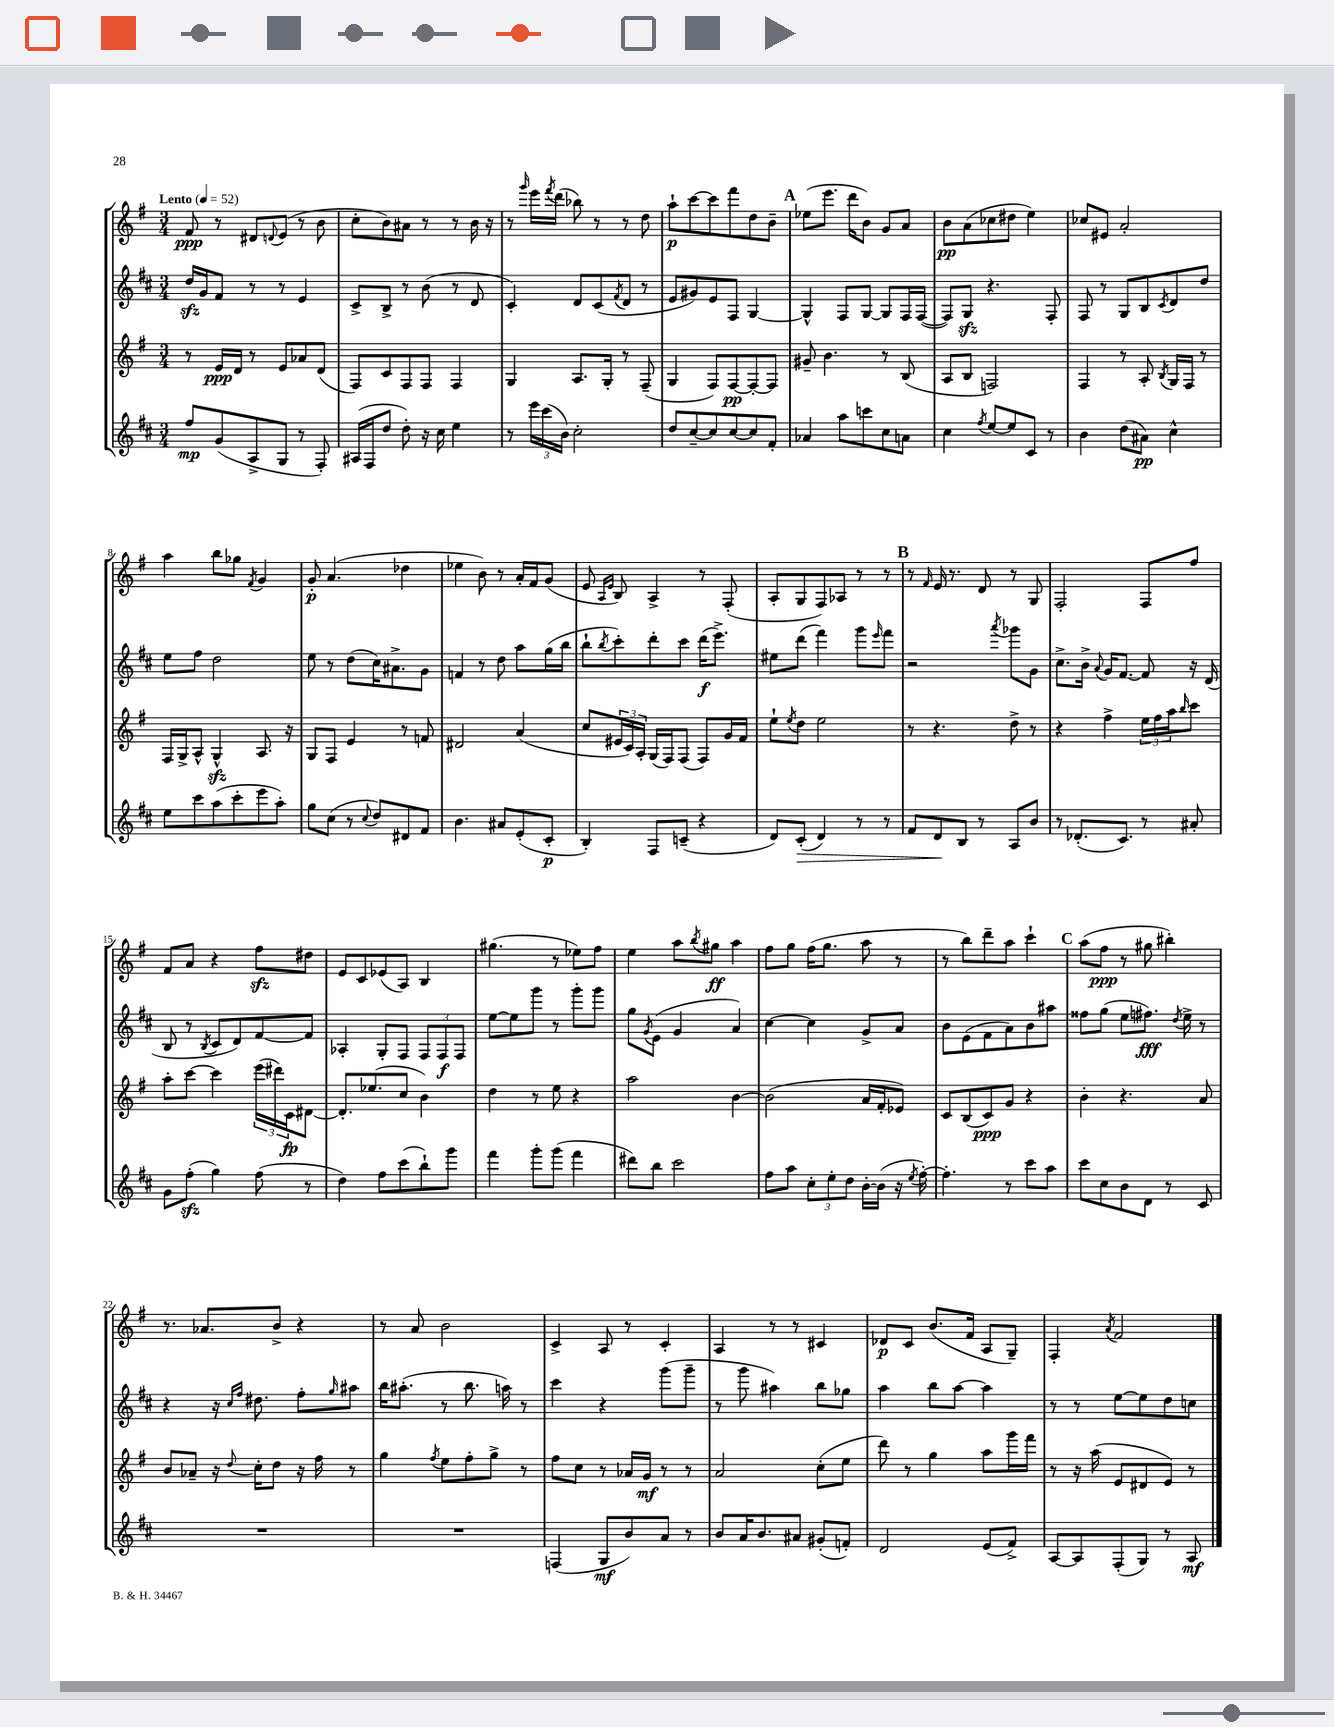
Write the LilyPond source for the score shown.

<<
\new StaffGroup <<
\new Staff = "s0" {
    \clef treble \key g \major \numericTimeSignature \time 3/4 \tempo "Lento" 4 = 52
    fis'8\ppp r8 dis'8 \appoggiatura { d'8 } e'8( r8 b'8 |
    c''8-. b'8) ais'8 r8 r8 b'16 r16 |
    r8 \grace { g'''16 } e'''16 \acciaccatura { fis'''8 } d'''16( bes''8) r8 r8 d''8 |
    a''8-!\p c'''8~ c'''8 fis'''8 d''8 b'8-- |
    \mark \markup { \bold "A" } ees''8( e'''8. d'''16 b'8) g'8 a'8 |
    b'8\pp a'8( ces''8 dis''8 e''4) |
    ces''8 eis'8 a'2-. |
    a''4 b''8 ges''8 \acciaccatura { fis'8 } g'4 |
    g'8-.\p a'4.( des''4 |
    ees''4 b'8) r8 a'16-. fis'16 g'8( |
    e'8 \grace { a16 e'16 } b8) a4-> r8 fis8-.( |
    a8-. g8 fis8) aes8 r8 r8 |
    \mark \markup { \bold "B" } r8 \grace { fis'16 } e'16 r8. d'8 r8 g8 |
    fis2-. fis8 fis''8 |
    fis'8 a'8 r4 fis''8\sfz dis''8 |
    e'8 c'8 ees'8( a8) b4 |
    gis''4.( r8 ees''8) fis''8 |
    e''4 a''8 \acciaccatura { b''8 } gis''8\ff a''4 |
    fis''8 g''8 fis''16( g''8. a''8 r8 |
    r8 b''8) d'''8-- a''8 c'''4-! |
    \mark \markup { \bold "C" } a''8( fis''8\ppp r8 gis''8 bis''4-.) |
    r8. aes'8. b'8-> r4 |
    r8 a'8 b'2 |
    c'4-> a8 r8 c'4-. |
    a4 r8 r8 cis'4 |
    des'8\p c'8 b'8.( fis'16 a8 g8--) |
    fis4-. \acciaccatura { a'8 } fis'2 \bar "|." |
}
\new Staff = "s1" {
    \clef treble \key d \major \numericTimeSignature \time 3/4
    d''16\sfz g'16 fis'8 r8 r8 e'4 |
    cis'8-> b8-> r8 b'8( r8 d'8 |
    cis'4-.) d'8 cis'8( \acciaccatura { fis'8 } d'8 r8 |
    e'8 gis'8) e'8 fis8 g4~ |
    \mark \markup { \bold "A" } g4-^ fis8 g8~ g8 fis16 fis16~( |
    fis8) g8\sfz r4. fis8-. |
    fis8 r8 g8 b8 \acciaccatura { cis'8 } d'8 d''8 |
    e''8 fis''8 d''2 |
    e''8 r8 d''8( cis''16) ais'8.-> g'8 |
    f'4 r8 d''8 a''8 g''16( b''16 |
    b''8-! \acciaccatura { b''8 } cis'''8-.) d'''8-. cis'''8 d'''16\f( e'''8.->) |
    eis''8 d'''8( fis'''4) g'''8 \grace { e'''16 } fis'''8 |
    \mark \markup { \bold "B" } r2 \acciaccatura { a'''8 } ges'''8 g'8 |
    cis''8.-> b'16-> \appoggiatura { a'8 } g'16 fis'8.~ fis'8 r16 d'16( |
    b8 r8 \acciaccatura { b8 } cis'8 d'8) fis'8~ fis'8 |
    aes4-. g8-. fis8 \tuplet 3/2 { fis8 fis8\f fis8 } |
    e''8~ e''8 g'''8 r8 g'''8-. g'''8 |
    g''8 \acciaccatura { g'8 } e'8( g'4 a'4) |
    cis''4~ cis''4 g'8-> a'8 |
    b'8 e'8( fis'8 a'8) b'8 ais''8 |
    \mark \markup { \bold "C" } fisis''8 g''8( e''8 fis''8.\fff) \acciaccatura { d''8 } e''16-> r8 |
    r4 r16 \grace { cis''16 fis''16 } dis''8. fis''8-. \grace { g''16 } ais''8 |
    b''16 ais''8.-.( r8 b''8. a''16) r8 |
    cis'''4 r4 g'''8( g'''8-- |
    r8 g'''8 ais''4) b''8 ges''8 |
    a''4 b''8 a''8~ a''4 |
    r8 r8 e''8~ e''8 d''8 c''8 \bar "|." |
}
\new Staff = "s2" {
    \clef treble \key g \major \numericTimeSignature \time 3/4
    r8 e'16\ppp d'16 r8 e'8 aes'8 d'8( |
    fis8) c'8 fis8 fis8 fis4 |
    g4 a8. g16-. r8 fis8--( |
    g4 fis8) fis8~\pp fis8~-. fis8 |
    \mark \markup { \bold "A" } gis'8-- b'4. r8 b8( |
    a8 b8 f2) |
    fis4 r8 a8-. \acciaccatura { b8 } g16 fis16 r8 |
    fis16 g16-> a8-^ g4-^\sfz a8. r16 |
    g8 fis8 e'4 r8 f'8 |
    dis'2 a'4( |
    c''8 \tuplet 3/2 { eis'16 c'16) a16-. } g16( fis16) fis8( fis8) g'16 fis'16 |
    e''8-! \acciaccatura { e''8 } d''8 e''2 |
    \mark \markup { \bold "B" } r8 r4. d''8-> r8 |
    r4 fis''4-> \tuplet 3/2 { e''16 fis''16 a''16 } \grace { b''16 } c'''8 |
    a''8-. c'''8~ c'''4 \tuplet 3/2 { e'''16( dis'''16) c'16\fp } dis'8~ |
    dis'8.-. ees''8.( c''8 b'4) |
    d''4 r8 e''8 r4 |
    a''2 b'4~ |
    b'2( a'16 fis'16-. ees'8) |
    c'8 b8( c'8\ppp) g'8 r4 |
    \mark \markup { \bold "C" } b'4-. r4. a'8 |
    b'8 aes'8-- r16 \appoggiatura { d''8 } c''16-. d''8 r16 fis''16 r8 |
    g''4 \acciaccatura { fis''8 } e''8 fis''8-. g''8-> r8 |
    fis''8 c''8 r8 aes'16 g'16\mf r8 r8 |
    a'2 c''8-.( e''8 |
    d'''8) r8 g''4 a''8 g'''16 fis'''16 |
    r8 r16 a''16( e'8 dis'8 e'8) r8 \bar "|." |
}
\new Staff = "s3" {
    \clef treble \key d \major \numericTimeSignature \time 3/4
    fis''8\mp g'8( a8-> g8 r8 fis8-.) |
    ais16( fis16 d''8 d''8-.) r16 cis''16 e''4 |
    r8 \tuplet 3/2 { e'''16 cis'''16( b'16) } cis''2-. |
    d''8 cis''8~-- cis''8 cis''8~ cis''8 fis'8-. |
    \mark \markup { \bold "A" } aes'4 a''8 c'''8 cis''8 a'8 |
    cis''4 \acciaccatura { fis''8 } e''8~ e''8 cis'8 r8 |
    b'4 d''8( ais'8\pp) cis''4-^ |
    e''8 cis'''8 a''8( cis'''8-. e'''8 a''8-.) |
    g''8 cis''8( r8 \appoggiatura { cis''8 } d''8) dis'8 fis'8 |
    b'4. ais'8 e'8-.( cis'8-.\p |
    b4-.) fis8 c'8--( r4 |
    d'8) cis'8-.\>( d'4) r8 r8 |
    \mark \markup { \bold "B" } fis'8 d'8\! b8 r8 a8 b'8 |
    r8 des'8.-.( cis'8.) r8 ais'8-. |
    g'8 fis''8-.\sfz( g''4) fis''8( r8 |
    d''4) fis''8 cis'''8( b''8-!) g'''8 |
    fis'''4 g'''8-. g'''8( fis'''4 |
    dis'''8) b''8 cis'''2 |
    fis''8 a''8 \tuplet 3/2 { cis''8-. e''8-. d''8 } b'16~-. b'16( r16 \acciaccatura { e''8 } fis''16~-.) |
    fis''4.-. r8 cis'''8 a''8 |
    \mark \markup { \bold "C" } cis'''8 cis''8 b'8 d'8 r8 cis'8 |
    R2. |
    R2. |
    f4( g8\mf b'8) a'8 r8 |
    b'8 a'16 b'8. ais'8 gis'8-.( f'8-.) |
    d'2 e'8( fis'8->) |
    a8~ a8 fis8-.( g8) r8 a8\mf \bar "|." |
}
>>
>>
